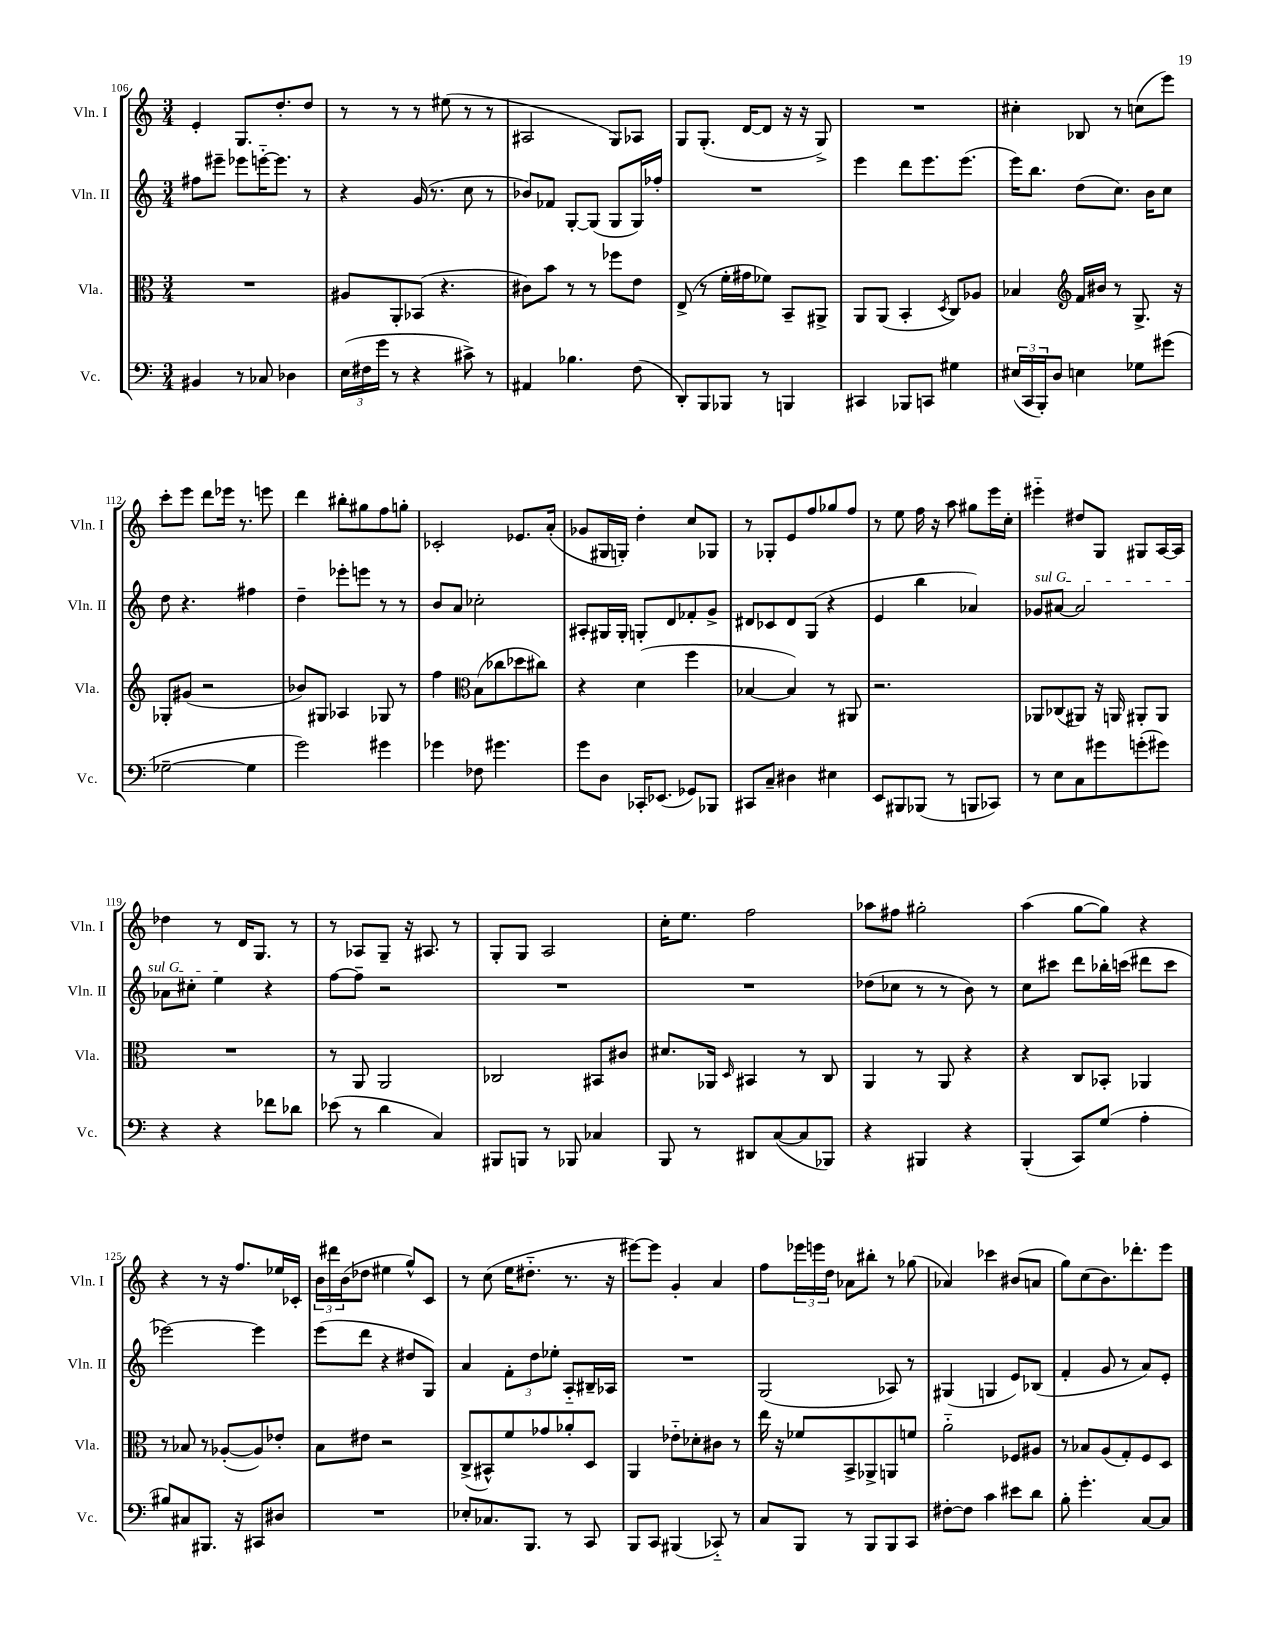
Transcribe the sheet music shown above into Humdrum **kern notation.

**kern	**kern	**kern	**kern
*staff4	*staff3	*staff2	*staff1
*clefF4	*clefC3	*clefG2	*clefG2
*k[]	*k[]	*k[]	*k[]
*M3/4	*M3/4	*M3/4	*M3/4
4BB#	2.r	8ff#	4e'
.	.	8eee#~	.
8r	.	8eee-	8.G
8C-	.	[16eee'~	.
.	.	8.eee]	8.dd'
4D-	.	.	.
.	.	8r	8dd
=	=	=	=
(24E	8A#	4r	8r
24F#	.	.	.
24g	.	.	.
8r	8AA'	.	8r
4r	(8BB-	(16g	8r
.	.	8.r	.
.	4.r	.	(8ee#
8c#^)	.	8cc	8r
8r	.	8r	8r
=	=	=	=
4AA#	8c#)	8b-)	2A#
.	8b	8f-	.
4.B-	8r	[8G'	.
.	8r	(8G]	.
.	8ff-	8G	8G)
(8F	8e	16G)	8A-
.	.	16ff-'	.
=	=	=	=
8DD')	(8E^	2.r	8G
8BBB	8r	.	(8.G'
8BBB-	16f'	.	.
.	16g#	.	[16d
8r	8f-)	.	8d]
4BBB	8BB~	.	16r
.	.	.	16r
.	8AA#^	.	8G^)
=	=	=	=
4CC#	8AA	4eee	2.r
.	(8AA	.	.
8BBB-	4BB'	8ddd	.
8CC	.	8.eee	.
.	8qD	.	.
4G#	8C)	.	.
.	.	(8.eee	.
.	8A-	.	.
=	=	=	=
(24E#	4B-	16eee)	4cc#'
24CC	.	.	.
.	.	8.bb	.
24BBB')	.	.	.
8D	.	.	.
*	*clefG2	*	*
4E	16f	(8dd	8B-
.	16b#	.	.
.	8r	8.cc)	8r
8G-	8.G^	.	(8cc
.	.	16b	.
(8g#	.	8cc	8eee)
.	16r	.	.
=	=	=	=
[2G-~	8G-'	8dd	8ccc'
.	(8g#	4.r	8eee
.	2r	.	8ddd
.	.	.	16eee-
.	.	.	8.r
4G-]	.	4ff#	.
.	.	.	8eee
=	=	=	=
2g)	8b-)	4dd~	4ddd
.	8G#	.	.
.	4A-	8eee-'	8bb#'
.	.	8eee	8gg#
4g#	8G-	8r	8ff
.	8r	8r	8gg'
=	=	=	=
4g-	4ff	8b	2c-'
.	.	8a	.
*	*clefC3	*	*
8F-	(8B	2cc-'	.
4.g#	8cc-	.	.
.	8dd-	.	8.e-
.	8cc#)	.	.
.	.	.	(16a'
=	=	=	=
8g	4r	8A#'	8g-
8D	.	16G#	16G#
.	.	16G#'	16G')
16CC-'	(4d	8G'	4dd'
(8.EE-	.	.	.
.	.	8d	.
8GG-)	4ff	8f-'	8cc
8BBB-	.	8g^	8G-
=	=	=	=
8CC#	[4B-	8d#	8r
8C~	.	8c-	8G-'
4D#	4B-])	8d#	8e
.	.	(8G	8ff
4E#	8r	4r	8gg-
.	8AA#	.	8ff
=	=	=	=
8EE	2.r	4e	8r
8BBB#	.	.	8ee
(8BBB-	.	4bb	16ff
.	.	.	16r
8r	.	.	8aa
8BBB	.	4a-)	8gg#
8CC-)	.	.	16eee
.	.	.	16cc'
=	=	=	=
8r	8AA-	8g-	4eee#'~
8E	(8C-	[8a#	.
8C	8AA#)	2a#]	8dd#
8g#	16r	.	8G
.	16AA	.	.
(8g'	8AA#'	.	8G#
8g#)	8AA#	.	[16A
.	.	.	16A]
=	=	=	=
4r	2.r	8a-	4dd-
.	.	8cc#'	.
4r	.	4ee	8r
.	.	.	16d
.	.	.	8.G
8f-	.	4r	.
8d-	.	.	8r
=	=	=	=
(8e-	8r	[8ff	8r
8r	8AA	8ff~]	8A-
4d	2AA	2r	8G~
.	.	.	16r
.	.	.	8.A#
4C)	.	.	.
.	.	.	8r
=	=	=	=
8BBB#	2C-	2.r	8G'
8BBB	.	.	8G
8r	.	.	2A
8BBB-	.	.	.
4C-	8BB#	.	.
.	8c#	.	.
=	=	=	=
8BBB	8.d#	2.r	16cc'
.	.	.	8.ee
8r	.	.	.
.	16AA-	.	.
.	16qqD	.	.
8DD#	4BB#	.	2ff
([8C	.	.	.
8C]	8r	.	.
8BBB-)	8C	.	.
=	=	=	=
4r	4AA	(8dd-	8aa-
.	.	8cc-	8ff#
4BBB#	8r	8r	2gg#'
.	8AA	8r	.
4r	4r	8b)	.
.	.	8r	.
=	=	=	=
(4BBB'	4r	8cc	(4aa
.	.	8ccc#	.
8CC)	8C	8ddd	[8gg
(8G	8BB-'	16bb-'	8gg])
.	.	(16ccc	.
4A'	4AA-	8ddd#	4r
.	.	8ccc	.
=	=	=	=
8B#)	8r	[2eee-)	4r
8C#	8B-	.	.
8.BBB#	8r	.	8r
.	([8A-'	.	16r
16r	.	.	8.ff
8CC#	8A-])	4eee-]	.
8D#	8e-'	.	16ee-
.	.	.	16c-'
=	=	=	=
2.r	8B	(8eee	24b
.	.	.	24ddd#
.	.	.	(24b
.	8e#	8ddd	8dd-
.	2r	4r	4ee#
.	.	8dd#	8gg^^)
.	.	8G)	8c
=	=	=	=
8E-'	(8C^	4a	8r
8.C-	8BB#^^)	.	(8cc
.	8f	12f'	16ee
8.BBB	.	.	8.dd#'~
.	.	12dd	.
.	8g-	.	.
.	.	12ee-'	.
8r	8a-'	8A'~	8.r
8CC	8D	16B#~	.
.	.	16A-	16r
=	=	=	=
8BBB	4AA	2.r	[8eee#)
8CC	.	.	8eee#]
(4BBB#	8e-'~	.	4g'
.	8d-'	.	.
8CC-'~)	8c#	.	4a
8r	8r	.	.
=	=	=	=
8C	16ee	(2G	8ff
.	16r	.	.
8BBB	8f-	.	24eee-
.	.	.	24eee
.	.	.	24dd
8r	8BB^	.	8a-
8BBB	8AA-^	.	8bb#'
8BBB	8AA	8A-)	8r
8CC	8f	8r	(8gg-
=	=	=	=
[8F#'	2a'~	(4G#	4a-)
8F#]	.	.	.
4c	.	4G	4ccc-
8e#	8F-	8e)	(8b#
8d	8A#	(8B-	8a
=	=	=	=
8B'	8r	4f'	8gg)
4.g'	8B-	.	(8cc
.	(8A	8g	8.b)
.	8G')	8r	.
.	.	.	8.ddd-'
[8C	8F	8a)	.
8C]	8D	8e'	8eee
==	==	==	==
*-	*-	*-	*-
